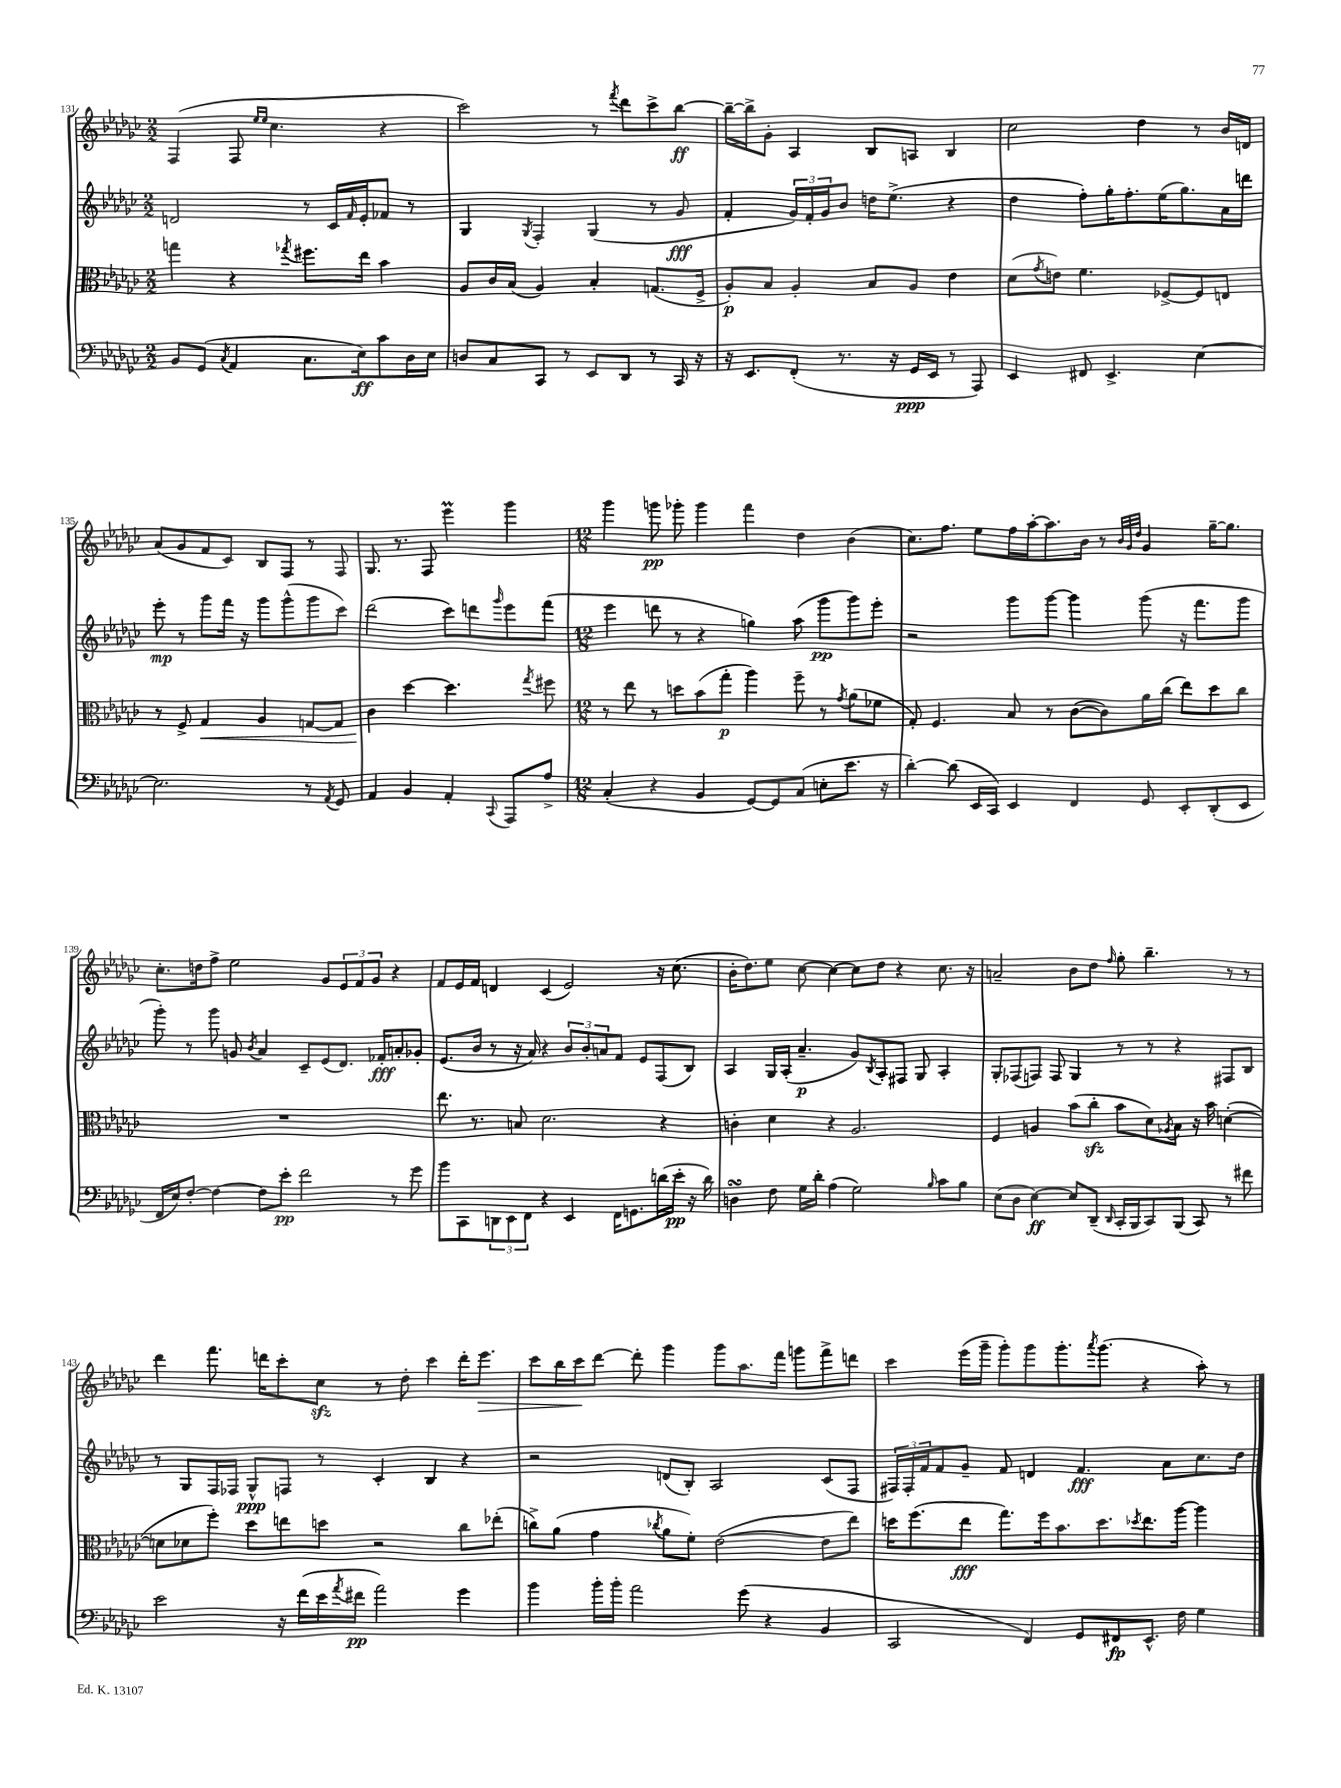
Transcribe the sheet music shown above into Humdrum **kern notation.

**kern	**kern	**kern	**kern
*staff4	*staff3	*staff2	*staff1
*clefF4	*clefC3	*clefG2	*clefG2
*k[b-e-a-d-g-c-]	*k[b-e-a-d-g-c-]	*k[b-e-a-d-g-c-]	*k[b-e-a-d-g-c-]
*M2/2	*M2/2	*M2/2	*M2/2
8BB-	4gg	2d	(4F
(8GG-	.	.	.
8qC-	.	.	.
4AA-	4r	.	8F
.	.	.	16qqee-
.	.	.	16qqee-
.	.	.	4.cc-
.	8qgg-	.	.
8.C-	8.ff#	8r	.
.	.	16c-	.
.	.	16qqf	.
16E-)	16ee-	16e-'	.
8c-	4b-	8f-	4r
16D-	.	8r	.
16E-	.	.	.
=	=	=	=
8D	8A-	4G-	2ccc-)
8C-	16c-	.	.
.	(16B-	.	.
.	.	8qG-	.
8CC-	4A-)	4F'	.
8r	.	.	.
8EE-	4B-'	(4G-	8r
.	.	.	8qfff
8DD-	.	.	8ddd-
8r	(8.G	8r	8ccc-^
16CC-	.	8g-	[8bb-
16r	16F^	.	.
=	=	=	=
16r	8A-')	4f'	16bb-~_
8.EE-	.	.	16bb-^]
.	8B-	.	8g-'
(8FF'	4A-'	24g-)	4A-
.	.	24f'	.
.	.	24g-	.
8.r	.	8b-	.
.	8B-	16dd	8B-
16r	.	(8.ee-^	.
16GG-	8A-	.	8A
16EE-	.	.	.
8r	4e-	4r	4B-
8AAA-)	.	.	.
=	=	=	=
4EE-	(8d-	4dd-	2cc-
.	8qg-	.	.
.	8e)	.	.
8FF#	4.f	8ff')	.
4.EE-^	.	16gg-'	.
.	.	8.ff'	.
.	.	.	4dd-
.	[8F-^	(16ee-	.
.	.	8.gg-)	.
[4E-	8F-]	.	8r
.	8E	16a-	16b-
.	.	16ddd	16d
=	=	=	=
2.E-]	8r	8eee-'	(8a-
.	8F^	8r	8g-
.	4G-	8ggg-	8f
.	.	16fff	8c-)
.	.	16r	.
.	4A-	8ggg-	8B-
.	.	(8ggg-^^	8F
8r	[8G	8ggg-	8r
8qAA-	.	.	.
8GG-	8G]	8ccc-)	8F
=	=	=	=
4AA-	4c-	(2ddd-	8.G-
.	.	.	8.r
4BB-	[4dd-	.	.
.	.	.	8F
4AA-'	4.dd-]	8ccc-)	4eee-
.	.	8ddd	.
8qqCC-	.	16qqggg-	.
8AAA-	.	8eee-	4ggg-
.	8qgg-	.	.
8A-^	8ff#	(8fff	.
=	=	=	=
*M12/8	*M12/8	*M12/8	*M12/8
(4C-'	8r	4eee-	4ggg-
.	8ee-	.	.
4r	8r	8ddd	8ggg
.	8dd	8r	8ggg-'
4BB-	(8b-	4r	4ggg-
.	8gg-'	.	.
[8GG-)	4aa-)	4gg)	4fff
8GG-]	.	.	.
(8C-	8ff~	(8aa-	4dd-
8E'	8r	8ggg-	.
.	8qg-	.	.
8.e-	(8a-	8ggg-)	(4b-
.	8f-	8eee-'	.
16r	.	.	.
=	=	=	=
[4d-')	8G-')	2r	8.cc-)
.	4.F	.	.
.	.	.	8.ff
(8d-]	.	.	.
16EE-	.	.	8ee-
16CC-)	.	.	.
4EE-	8B-	8ggg-	16ff
.	.	.	[16aa-'
.	8r	[8ggg-	8.aa-]
4FF	([8c-	4ggg-]	.
.	.	.	16b-
.	8c-])	.	8r
.	.	.	32qqb-
.	.	.	32qqg-
.	.	.	32qqdd-
8GG-	16a-	(8ggg-	4g-
.	(16cc-	.	.
8EE-'	8ee-)	16r	.
.	.	8.fff	.
(8DD-'	8dd-	.	[16gg-~
.	.	.	8.gg-]
8EE-	8cc-	8ggg-	.
=	=	=	=
16FF	1.r	8ggg-')	8.cc-'
16E-)	.	.	.
[8F'	.	8r	.
.	.	.	16dd
4F_	.	8ggg-	8ff^
.	.	8g	2ee-
.	.	8qb-	.
8F]	.	4a-	.
8e-'	.	.	.
2f	.	8c-~	.
.	.	(8e-	8g-
.	.	8.d-)	12e-
.	.	.	12f
.	.	.	12g-
.	.	16f-'	.
8r	.	8a'	4r
8g-	.	8g-'	.
=	=	=	=
8b-	8.ee-	(8.e-	8f
8CC-	.	.	16e-
.	8.r	16b-	16f
12DD	.	8r	4d
12EE-	.	.	.
.	8B	16r	.
12FF	.	.	.
.	.	16a-)	.
4r	2.d-	4r	(4c-
4EE-	.	12b-	2e-)
.	.	12b-'	.
.	.	12a	.
16FF	.	8f	.
8.GG	.	.	.
.	.	8e-	.
(16d	4r	(8F	16r
16e-'	.	.	(8.cc-
16r	.	8B-)	.
16d)	.	.	.
=	=	=	=
4D	4c'	4A-	16b-'
.	.	.	8.dd-)
8F	4d-	16G-	8ee-
.	.	(16A-'	.
16G-	.	4.a-~	[8cc-
16d-'	.	.	.
(4A-	4r	.	4cc-_
2G-)	2.A-	8g-)	8cc-]
.	.	8qB-	.
.	.	8A-'	8dd-
.	.	8F#	4r
.	.	8G-	.
16qqB-	.	.	.
8c-	.	4A-'	8.cc-
8B-	.	.	.
.	.	.	16r
=	=	=	=
(8E-	4F	8G-'	2a~
8D-	.	(8F-	.
[4E-)	4A	8F)	.
.	.	8F	.
8E-]	(8b-	4G-	8b-
(8DD-~	8cc-'	.	8dd-
16qqDD-	.	.	16qqff
16CC-'	8b-	8r	8gg-'
16BBB-	.	.	.
8CC-)	8d-)	8r	4.bb-~
.	8qA-	.	.
(8BBB-	8B-	4r	.
8CC-)	16r	.	.
.	16b-	.	.
8r	([4d'	8F#	8r
8f#	.	8B-	8r
=	=	=	=
2e-	8d]	8r	4ddd-
.	8d-	8G-	.
.	8ff')	16F	8.fff
.	.	16F-	.
.	8dd-	8G-^^	.
.	.	.	16ddd
16r	8ee	8F	8ccc-'
(16f	.	.	.
16e-	8dd	8r	8cc-
8qa-	.	.	.
16f#	.	.	.
2a-)	2r	4c-'	8r
.	.	.	8dd-'
.	.	4B-	4ccc-
4g-	8cc-	4r	16ddd'
.	.	.	8.eee-
.	(8ee-'	.	.
=	=	=	=
4b-	8cc^)	2r	8ccc-
.	(8a-	.	16bb-
.	.	.	16ccc-
16b-'	4g-	.	[8ddd-
16b-'	.	.	.
2a-	.	.	8ddd-']
.	8qcc-	.	.
.	8a-	(8d	4ggg-
.	8f')	8B-')	.
.	([2e-	2A-	8ggg-
(8g-	.	.	8.aa-
4r	.	.	.
.	.	.	16fff
.	.	.	8ggg
4BB-	8e-]	(8c-	8fff^
.	8ee-)	8F	8ddd
=	=	=	=
2CC-	16dd	24F#)	4ccc-
.	.	24F#'	.
.	(8.ff	.	.
.	.	24f	.
.	.	8f	.
.	8ee-	8g-~	(16eee-
.	.	.	16ggg-~
.	8.gg-)	8f	8ggg-')
4FF)	.	4d	8ggg-
.	16ff	.	.
.	8.b-	.	8.ggg-'
8GG-	.	4.f	.
.	.	.	8qaaa-
.	8.dd	.	(8.ggg-
8FF#	.	.	.
.	8qdd-	.	.
8.EE-^^	8.ee-	.	4r
.	.	8a-	.
16F	[16aa-	.	.
4G-	4aa-]	8.cc-	8aa-')
.	.	.	8r
.	.	16dd-	.
==	==	==	==
*-	*-	*-	*-
